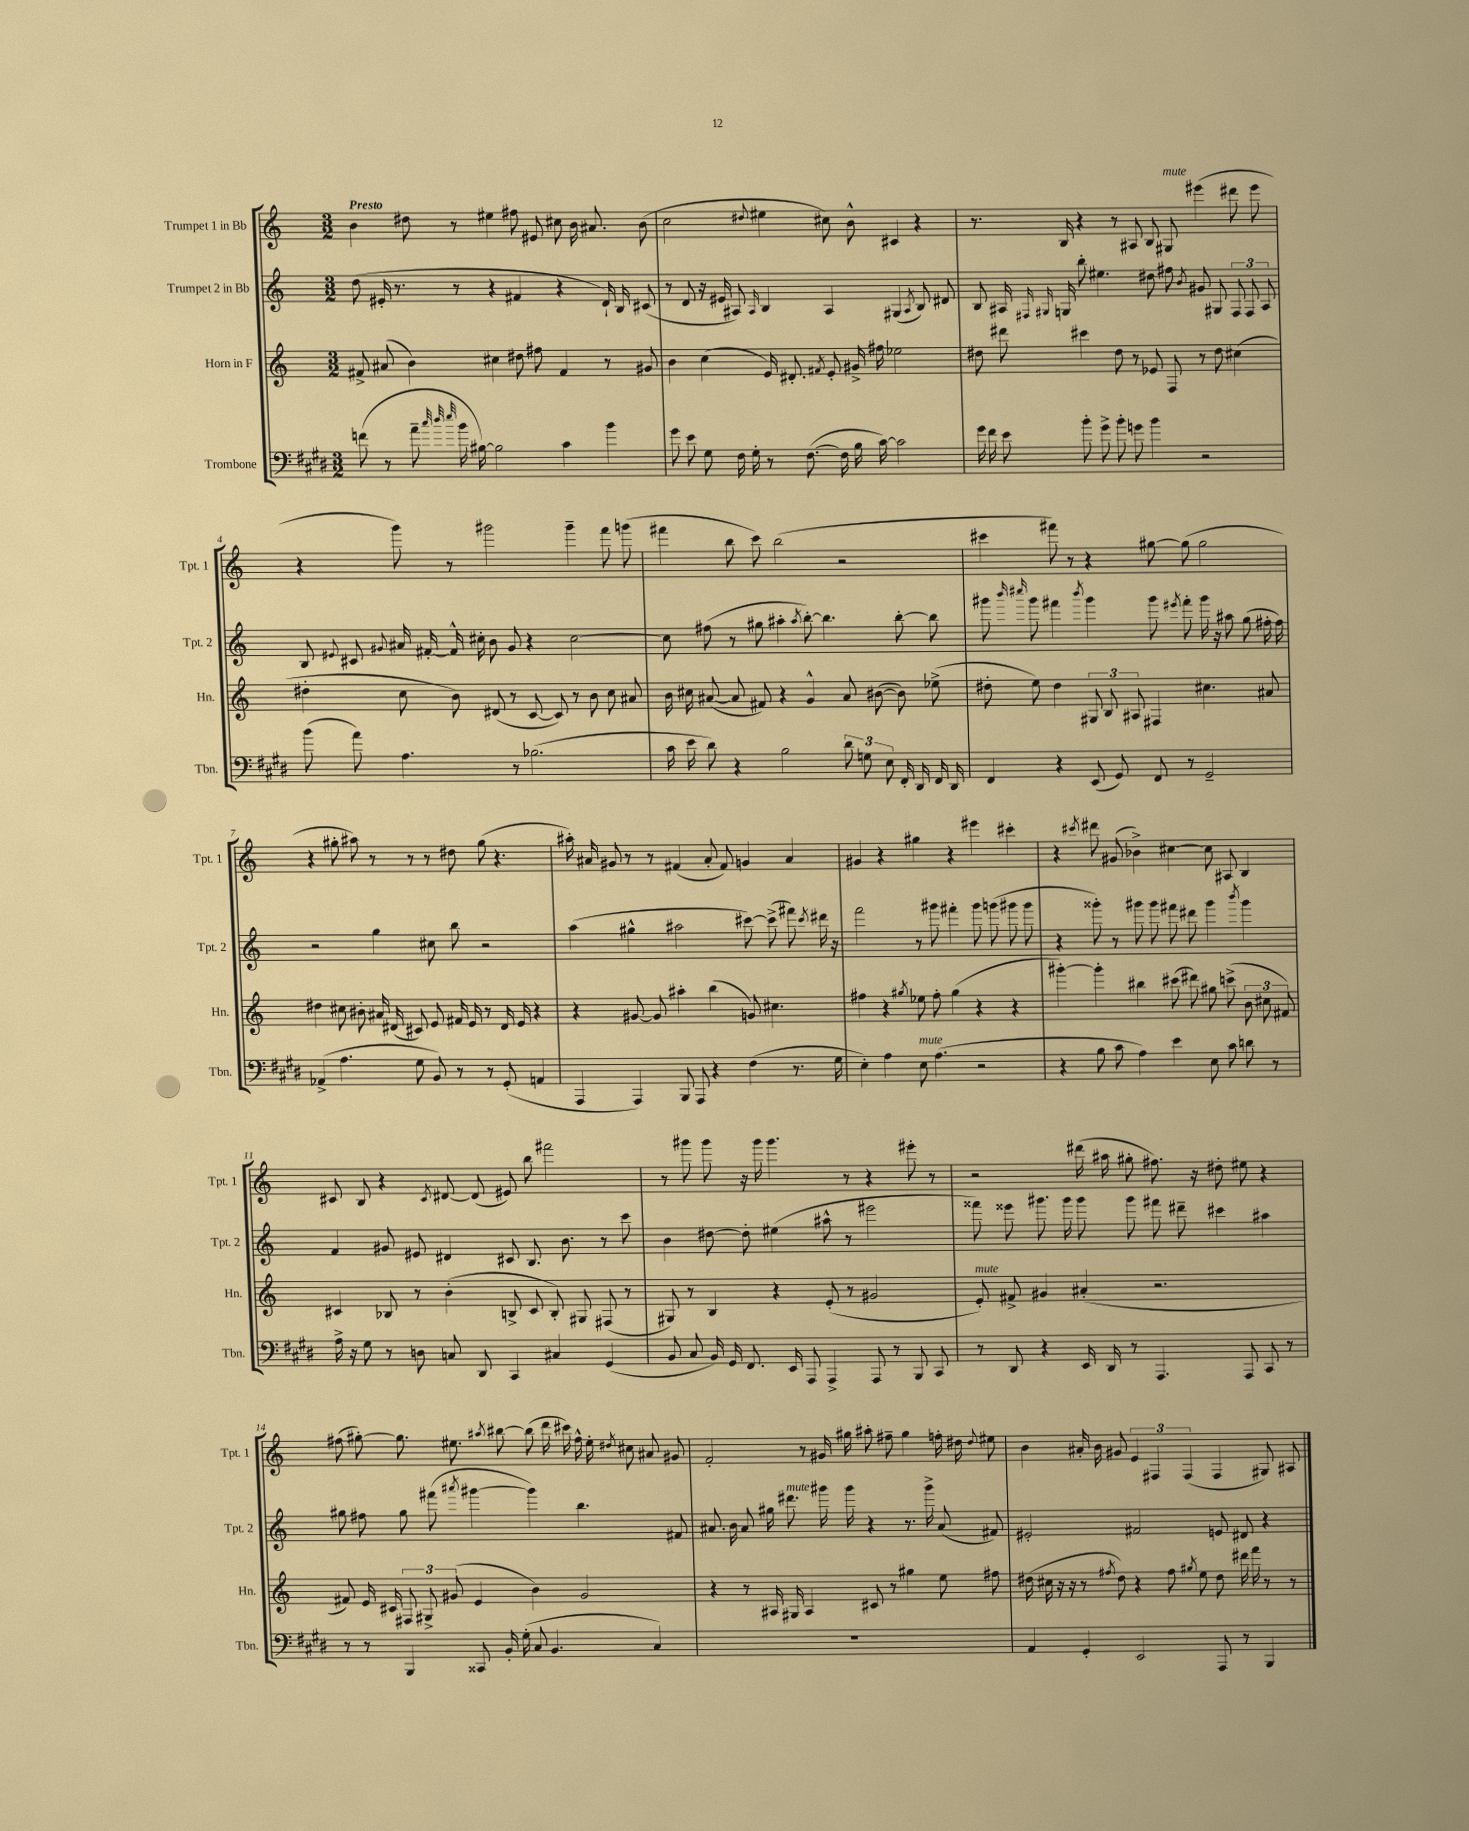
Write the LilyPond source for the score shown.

<<
\new StaffGroup <<
\new Staff = "s0" \with { instrumentName = "Trumpet 1 in Bb" shortInstrumentName = "Tpt. 1" } {
    \clef treble \key c \major \numericTimeSignature \time 3/2 \tempo "Presto"
    \autoBeamOff b'4 dis''8 r8 eis''4 fis''8 eis'8 cis''8 b'16 ais'8. b'8( |
    c''2 \appoggiatura { dis''8 } eis''4 cis''8) b'8-^ cis'4 r4 |
    r8. b16 r4 r8 ais8 b8 gis8^\markup { \italic "mute" } eis'''4( dis'''8 eis'''8 |
    r4 g'''8) r8 gis'''2 gis'''4-- f'''8 g'''8( |
    fis'''4 b''8 c'''8) b''2( r2 |
    cis'''4 fis'''8) r8 r4 gis''8~ gis''8( gis''2 |
    r4 gis''8-. ais''8) r8 r8 r8 dis''8 gis''8( r4. |
    ais''16-.) ais'16 gis'8 r8 r8 fis'4( ais'8-. fis'8) g'4 ais'4 |
    gis'4 r4 gis''4 r4 eis'''4 cis'''4-. |
    r4 \acciaccatura { cis'''8 } dis'''8 gis'8( bes'4->) cis''4~ cis''8 ais8 b4 |
    cis'8 b8 r4 \acciaccatura { cis'8 } dis'8~ dis'8( eis'8) b''8 fis'''2 |
    r8 gis'''8 gis'''8 r16 gis'''16 gis'''4. r8 r4 eis'''8-. r8 |
    r2 dis'''16( ais''16 gis''8-. fis''8.) r16 dis''8-. eis''8 r4 |
    fis''8( gis''8~-.) gis''8. eis''8. \acciaccatura { ais''8 } bis''8~ bis''8( d'''16 cis'''16) fis''16-^ eis''16-. \acciaccatura { dis''8 } cis''8 ais'8 gis'8 |
    f'2-. r8 gis'16 gis''16 ais''8-. fis''8-- gis''4 f''16-. dis''16 \appoggiatura { dis''8 } eis''8 |
    b'4 ais'16-. b'16 gis'8 \tuplet 3/2 { e'4 fis4 fis4( } fis4 gis8) ais8 \bar "|." |
}
\new Staff = "s1" \with { instrumentName = "Trumpet 2 in Bb" shortInstrumentName = "Tpt. 2" } {
    \clef treble \key c \major \numericTimeSignature \time 3/2
    \autoBeamOff d''8( eis'16-. r8. r8 r4 fis'4 r4 d'16-!) b16 cis'8( |
    r8 d'8 r16 eis'16 ais8) \grace { ais16 } b4 ais4 gis4( \acciaccatura { ais8 } b8) dis'8 |
    b8 ais16 \grace { fis16 gis16 } g16 b''8-. eis''4. dis''8 fis''8 \acciaccatura { b'8 } gis'8 gis8 \tuplet 3/2 { fis8 fis8 ais8 } |
    b8 \appoggiatura { eis'8 } cis'8 \appoggiatura { gis'8 } ais'16 fis'16~-. fis'16-^ cis''16-. b'8 gis'8 r4 cis''2~ |
    cis''8 fis''8( r8 gis''8 ais''4-. \acciaccatura { ais''8 } b''8~-.) b''4. b''8~-. b''8 |
    gis'''8 \grace { b'''16 cis''''16 } gis'''8 fis'''4 \acciaccatura { b'''8 } gis'''4 gis'''8 \acciaccatura { eis'''8 } fis'''8-. gis'''16 r16 ais''8 g''8( fis''16-. fis''16) |
    r2 g''4 cis''8 b''8 r2 |
    a''4( gis''4-^ ais''2 cis'''8~) cis'''8->( fis'''8) \acciaccatura { cis'''8 } dis'''16 r16 |
    f'''2 r8 gis'''8 fis'''4-. gis'''8 g'''8( gis'''8 gis'''8 |
    r4 gisis'''8-.) r8 gis'''8 gis'''8 fis'''8 dis'''8 gis'''4 \acciaccatura { b'''8 } gis'''4 |
    f'4 gis'8 eis'8 dis'4 cis'8 b8. b'8. r8 c'''8 |
    b'4 dis''8~ dis''8-. eis''4( ais''8-^ r8 eis'''2 |
    fisis'''8) eisis'''8 gis'''8. gis'''16 gis'''8 gis'''8 fis'''8 dis'''8-- cis'''4 ais''4 |
    gis''8 fis''8 gis''8 fis'''8( \acciaccatura { ais'''8 } gis'''4~ gis'''4) b''4. fis'8 |
    ais'8. b'16 ais'8 gis''16 dis'''8.^\markup { \italic "mute" } gis'''16 gis'''16 r4 r8. gis'''16-> ais'8( fis'8) |
    eis'2-. fis'2 e'8 dis'8 r4 \bar "|." |
}
\new Staff = "s2" \with { instrumentName = "Horn in F" shortInstrumentName = "Hn." } {
    \clef treble \key c \major \numericTimeSignature \time 3/2
    \autoBeamOff fis'8-> ais'8( b'4) cis''4 dis''8 fis''8 fis'4 r8 gis'8 |
    b'4 c''4( e'16) dis'8.-. \acciaccatura { fis'8 } e'8-. gis'16-> fis''16 ees''2 |
    dis''8 dis'''8 cis'''4 dis''8 r8 ees'8 f8 r8 dis''8 cis''4( |
    dis''4-. c''8 b'8) dis'8( r8 c'8~ c'8) r8 b'8 c''8 ais'8 |
    b'16 cis''16 ais'8~( ais'8 fis'8) r4 g'4-^ ais'8 bis'8~( bis'8) ees''8->( |
    dis''8-. e''8) dis''4 \tuplet 3/2 { gis8 b8 ais8 } fis4 cis''4. ais'8 |
    dis''4 cis''8 bis'8-. ais'16 dis'16( cis'8) e'8 fis'16 e'16 r8 dis'16 e'16 r4 |
    r4 gis'8~ gis'8 ais''4-. b''4( g'8) cis''4. |
    fis''4 r4 \acciaccatura { gis''8 } ees''8 fis''8-. gis''4( r4 r4 |
    gis'''4~-.) gis'''4-. bis''4 cis'''8( dis'''8) gis''8 c'''8->( \tuplet 3/2 { b'8 cis''8 fis'8) } |
    cis'4 bes8 r8 b'4-.( b8-> cis'8 b8-.) gis8 fis8( r8 |
    gis8) r8 b4 r4 e'8-.( r8 gis'2 |
    e'8-.^\markup { \italic "mute" }) fis'8-> gis'4 ais'4-.( r2. |
    fis'8) e'16 cis'16 \tuplet 3/2 { fis8 gis8-> gis'8( } e'4 b'4) gis'2 |
    r4 r8 ais16 gis16 ais4 cis'8 r8 gis''4 e''8 fis''8 |
    dis''16( cis''16 r16 r16 r8 \acciaccatura { fis''8 } dis''8) r4 fis''8 \acciaccatura { gis''8 } e''8 dis''8 dis'''16 f'''16 r8 r8 \bar "|." |
}
\new Staff = "s3" \with { instrumentName = "Trombone" shortInstrumentName = "Tbn." } {
    \clef bass \key e \major \numericTimeSignature \time 3/2
    \autoBeamOff f'8( r8 a'8-- \grace { cis''32 dis''32 e''32 } b'16 bis16~) bis2 cis'4 b'4 |
    gis'8 e'8 gis8 fis16 gis16-. r8 fis8.~( fis16 b16 cis'16~) cis'2 |
    gis'16 fis'16 e'8 b'8-. gis'8-> b'8-. g'8 b'4 r2 |
    b'8( a'8) a4. r8 bes2.( |
    cis'16 e'16 dis'8) r4 b2 \tuplet 3/2 { dis'8 g8 e8 } fis,16-. dis,16 fis,16 dis,16 |
    fis,4 r4 e,8( gis,8) fis,8 r8 gis,2-- |
    aes,4->( a4. gis8 b,8) r8 r8 gis,8-.( a,4 |
    a,,4 a,,4) b,,8 a,,8 r4 fis4( r8. gis16 |
    e4-.) a4 e8^\markup { \italic "mute" } a4.( r2 |
    r4 b8 cis'8 a4) e'4 e8 cis'8 d'8 r8 |
    a16-> r16 gis8 r8 d8 c8 dis,8 cis,4 cis4 gis,4( |
    b,8 cis8 b,16) gis,16 fis,8. e,16 a,,8 a,,4-> a,,8 r8 b,,8 cis,8 |
    r8 dis,8 r4 e,16 dis,16 r8 a,,4. a,,8 cis,8 r8 |
    r8 r8 b,,4 cisis,8 b,16-. gis16-.( cis8 b,4. cis4) |
    R1. |
    a,4 gis,4-. e,2 a,,8 r8 b,,4 \bar "|." |
}
>>
>>
